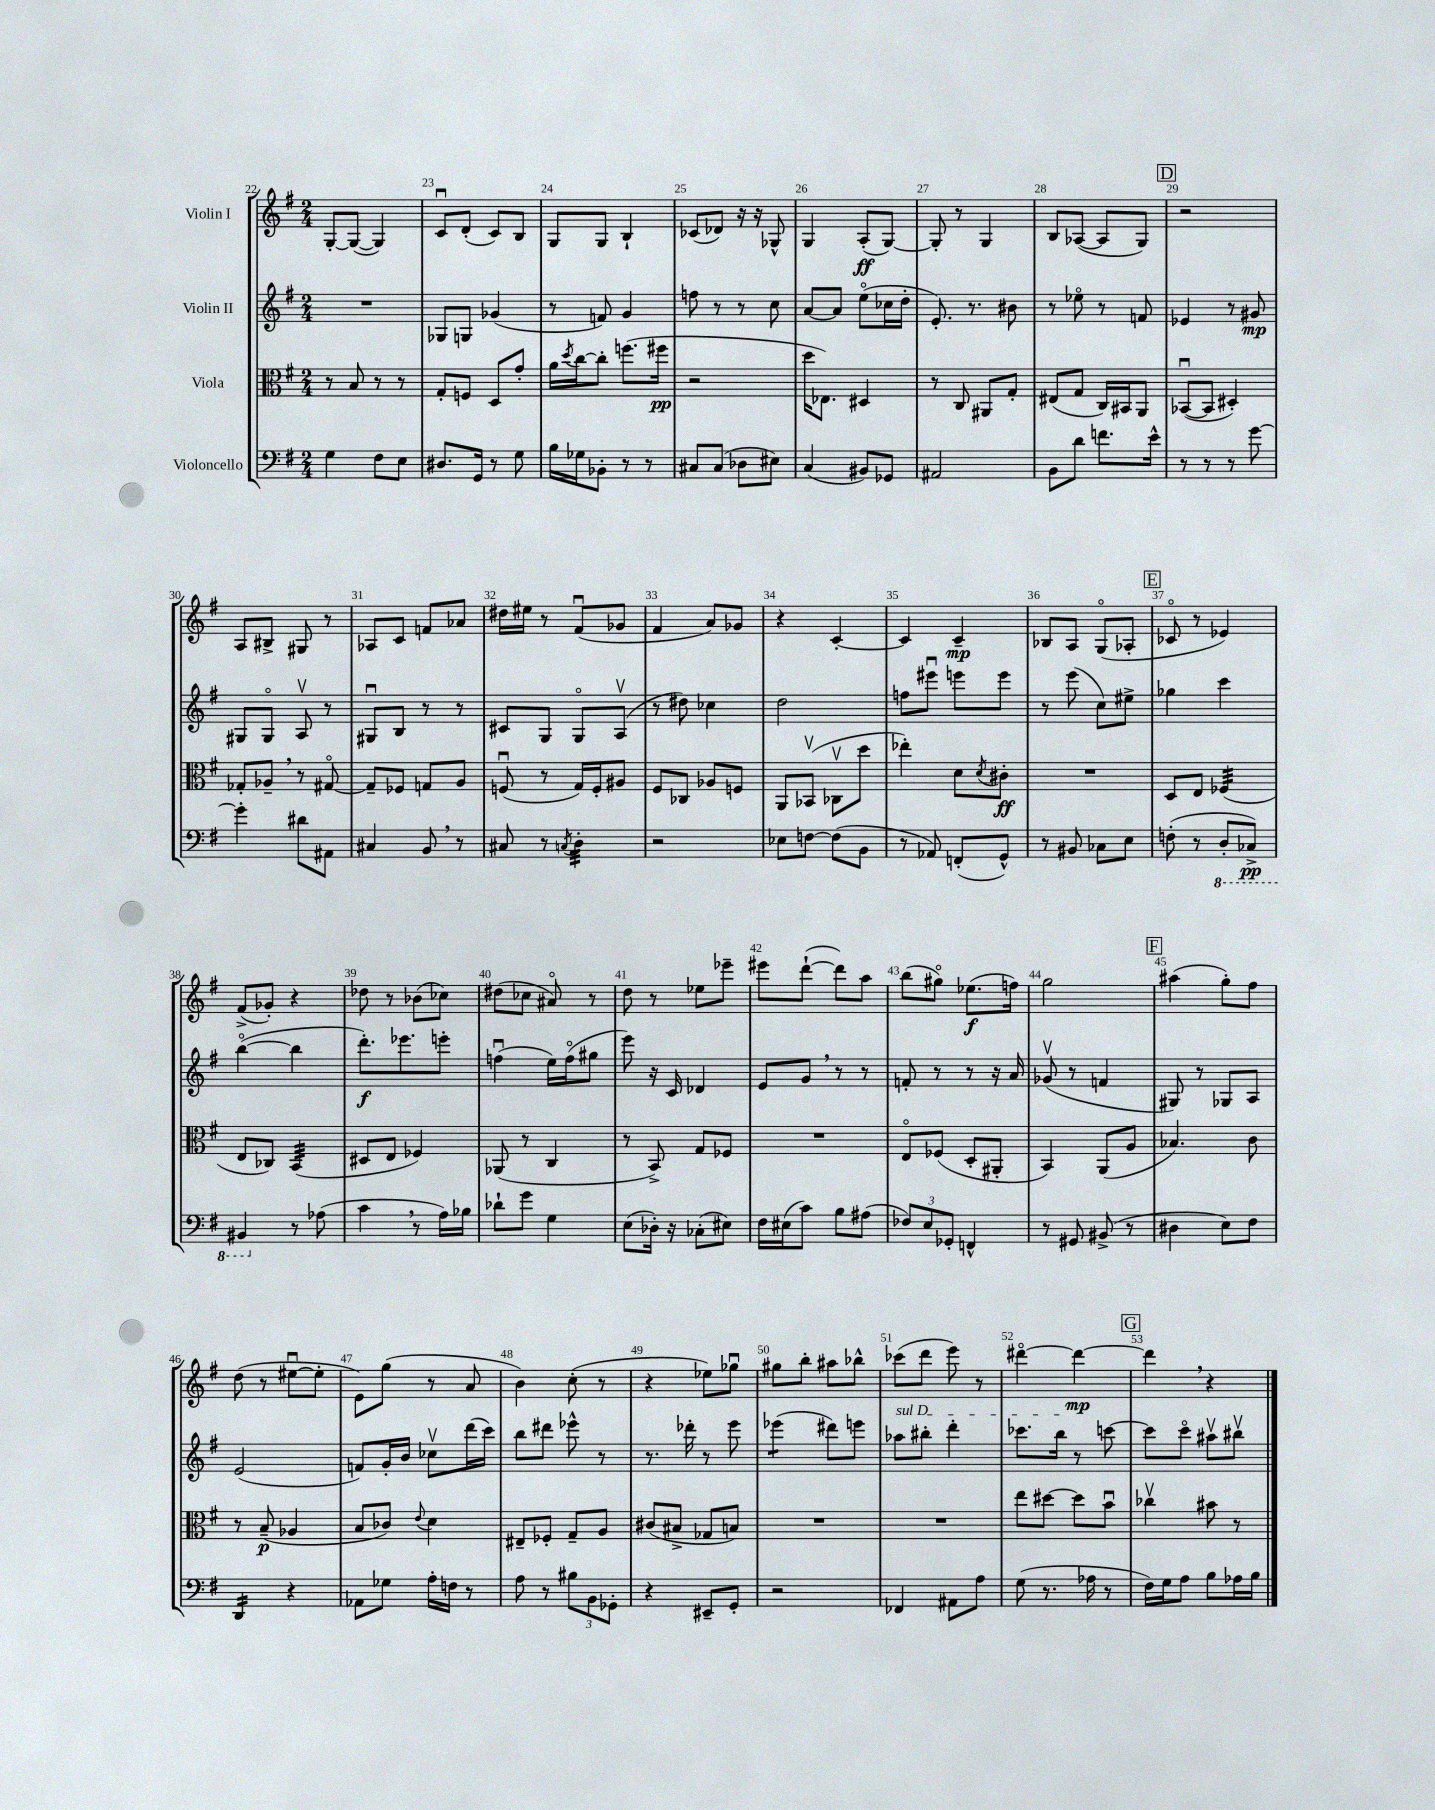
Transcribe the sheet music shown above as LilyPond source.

<<
\new StaffGroup <<
\new Staff = "s0" \with { instrumentName = "Violin I" } {
    \clef treble \key g \major \numericTimeSignature \time 2/4
    g8~-. g8~( g4) |
    c'8\downbow d'8-.( c'8) b8 |
    g8 g8 b4-! |
    ces'8( des'8) r16 r16 ges8-^ |
    g4 a8-.\ff( g8~) |
    g8-. r8 g4 |
    b8 aes8~( aes8 g8) |
    \mark \markup { \box "D" } r2 |
    a8 bis8-> gis8 r8 |
    aes8 c'8 f'8 aes'8 |
    dis''16 eis''16 r8 fis'8\downbow( ges'8 |
    fis'4 a'8) ges'8 |
    r4 c'4~-. |
    c'4 c'4--\mp |
    bes8 a8 g8\flageolet( aes8-. |
    \mark \markup { \box "E" } ces'8\flageolet r8 ees'4) |
    fis'8->( ges'8-.) r4 |
    des''8 r8 bes'8( ces''8) |
    dis''8( ces''8 ais'8\flageolet) r8 |
    d''8 r8 ees''8 ees'''8-- |
    eis'''8 d'''8~-!( d'''8) a''8 |
    b''8( gis''8\flageolet) ees''8.\f( f''16) |
    g''2 |
    \mark \markup { \box "F" } ais''4( g''8-.) fis''8 |
    d''8( r8 eis''8~\downbow eis''8-. |
    e'8) g''8( r8 a'8 |
    b'4) c''8-.( r8 |
    r4 ees''8) ges''8\downbow |
    gis''8 b''8-. ais''8 bes''8-^ |
    ces'''8( d'''8 e'''8) r8 |
    dis'''4~\flageolet dis'''4~\mp |
    \mark \markup { \box "G" } dis'''4 \breathe r4 \bar "|." |
}
\new Staff = "s1" \with { instrumentName = "Violin II" } {
    \clef treble \key g \major \numericTimeSignature \time 2/4
    R2 |
    ges8 g8 ges'4( |
    r8 f'8) g'4 |
    f''8 r8 r8 c''8 |
    a'8~ a'8 e''8\flageolet( ces''16 d''16-. |
    e'8.-.) r8. bis'8 |
    r8 ees''8\flageolet r8 f'8 |
    \mark \markup { \box "D" } ees'4 r8 gis'8\mp |
    gis8 gis8\flageolet a8\upbow r8 |
    gis8\downbow b8 r8 r8 |
    cis'8 g8 g8\flageolet a8\upbow( |
    r8 dis''8) ces''4 |
    d''2 |
    f''8 eis'''8\downbow e'''8 e'''8 |
    r8 e'''8( c''8) eis''8-> |
    \mark \markup { \box "E" } ges''4 c'''4 |
    b''4~\flageolet( b''4 |
    d'''8.-.\f) ees'''8. e'''8-. |
    f''4\downbow( e''16) f''16\flageolet( gis''8 |
    e'''8) r16 c'16 des'4 |
    e'8 g'8 \breathe r8 r8 |
    f'8-. r8 r8 r16 a'16 |
    ges'8\upbow( r8 f'4 |
    \mark \markup { \box "F" } gis8) r8 ges8 a8 |
    e'2( |
    f'8) g'16-. b'16 ces''8\upbow d'''16( c'''16) |
    b''8 dis'''8 ees'''8-^ r8 |
    r8. des'''16-. r8 e'''8 |
    ees'''4:8( dis'''8) e'''8 |
    \once \override TextSpanner.bound-details.left.text = \markup { \italic "sul D" } aes''8\startTextSpan bis''8-. d'''4-. |
    ces'''8. b''16\stopTextSpan r8 c'''8~ |
    \mark \markup { \box "G" } c'''8 c'''8\flageolet ais''8\upbow bis''8\upbow \bar "|." |
}
\new Staff = "s2" \with { instrumentName = "Viola" } {
    \clef alto \key g \major \numericTimeSignature \time 2/4
    r8 b8 r8 r8 |
    g8-. f8 d8 g'8-. |
    a'16 \acciaccatura { d''8 } c''16~ c''8-. f''8.( fis''16\pp |
    r2 |
    d''16 ees8.) dis4 |
    r8 c8 ais,8 g8-. |
    eis8( g8 c16) bis,16 a,8 |
    \mark \markup { \box "D" } bes,8~\downbow( bes,8 dis4-.) |
    ges8-. aes8-- \breathe r8 gis8~\flageolet |
    gis8-- fes8 g8 a8 |
    f8\downbow( r8 g16) f16-. ais8 |
    fis8 ces8 aes8 f8 |
    a,8 bes,8\upbow( ces8\upbow d''8 |
    ees''4-.) d'8 \acciaccatura { d'8 } cis'8-.\ff |
    R2 |
    \mark \markup { \box "E" } d8 e8 fes4:32( |
    e8 ces8) b,4:32( |
    dis8 e8 fes4) |
    aes,8( r8 c4 |
    r8 b,8->) g8 fes8 |
    R2 |
    e8\flageolet fes8( d8-. ais,8-. |
    b,4) a,8( a8 |
    \mark \markup { \box "F" } bes4.) c'8 |
    r8 b8--\p( aes4 |
    b8 ces'8) \appoggiatura { e'8 } d'4 |
    eis8-- fes8-. g8-- a8 |
    cis'8( bis8-> ges8 b8) |
    R2 |
    R2 |
    e''8 dis''8~ dis''8 b'8\downbow |
    \mark \markup { \box "G" } ces''4\upbow bis'8 r8 \bar "|." |
}
\new Staff = "s3" \with { instrumentName = "Violoncello" } {
    \clef bass \key g \major \numericTimeSignature \time 2/4
    g4 fis8 e8 |
    dis8. g,16 r8 g8 |
    b16 ges16 bes,8-. r8 r8 |
    cis8 cis8( des8 eis8) |
    c4( bis,8) ges,8 |
    ais,2 |
    b,8 d'8 f'8. e'16-^ |
    \mark \markup { \box "D" } r8 r8 r8 g'8~ |
    g'4-. dis'8 ais,8 |
    cis4 b,8 \breathe r8 |
    cis8 r8 \acciaccatura { c8 } d4:32-. |
    r2 |
    ees8 f8~ f8( b,8 |
    r8 aes,8) f,8-.( g,8-^) |
    r8 bis,8 ces8 e8 |
    \mark \markup { \box "E" } f8-.( r8 \ottava #-1 d,8-. ces,8->\pp) |
    bis,,4 \ottava #0 r8 aes8( |
    c'4 \breathe r8 a16) bes16 |
    des'8-! g'8 g4 |
    e8( des16-.) r16 ces8-.( eis8) |
    fis16 eis16( c'8) b8 ais8( |
    \tuplet 3/2 { fes8) e8 ges,8-. } f,4-^ |
    r8 gis,8 bis,8->( r8 |
    \mark \markup { \box "F" } dis4 e8) fis8 |
    d,4:16 r4 |
    aes,8 ges8 a16-. f16 r8 |
    a8 r8 \tuplet 3/2 { bis8 b,8 ges,8-. } |
    r4 eis,8-- g,8-. |
    r2 |
    fes,4 ais,8 a8 |
    g8( r8. aes16 r8 |
    \mark \markup { \box "G" } fis16) g16 a8 b8 aes16 b16 \bar "|." |
}
>>
>>
\layout { \context { \Score currentBarNumber = #22 \override BarNumber.break-visibility = ##(#f #t #t) barNumberVisibility = #all-bar-numbers-visible } }
